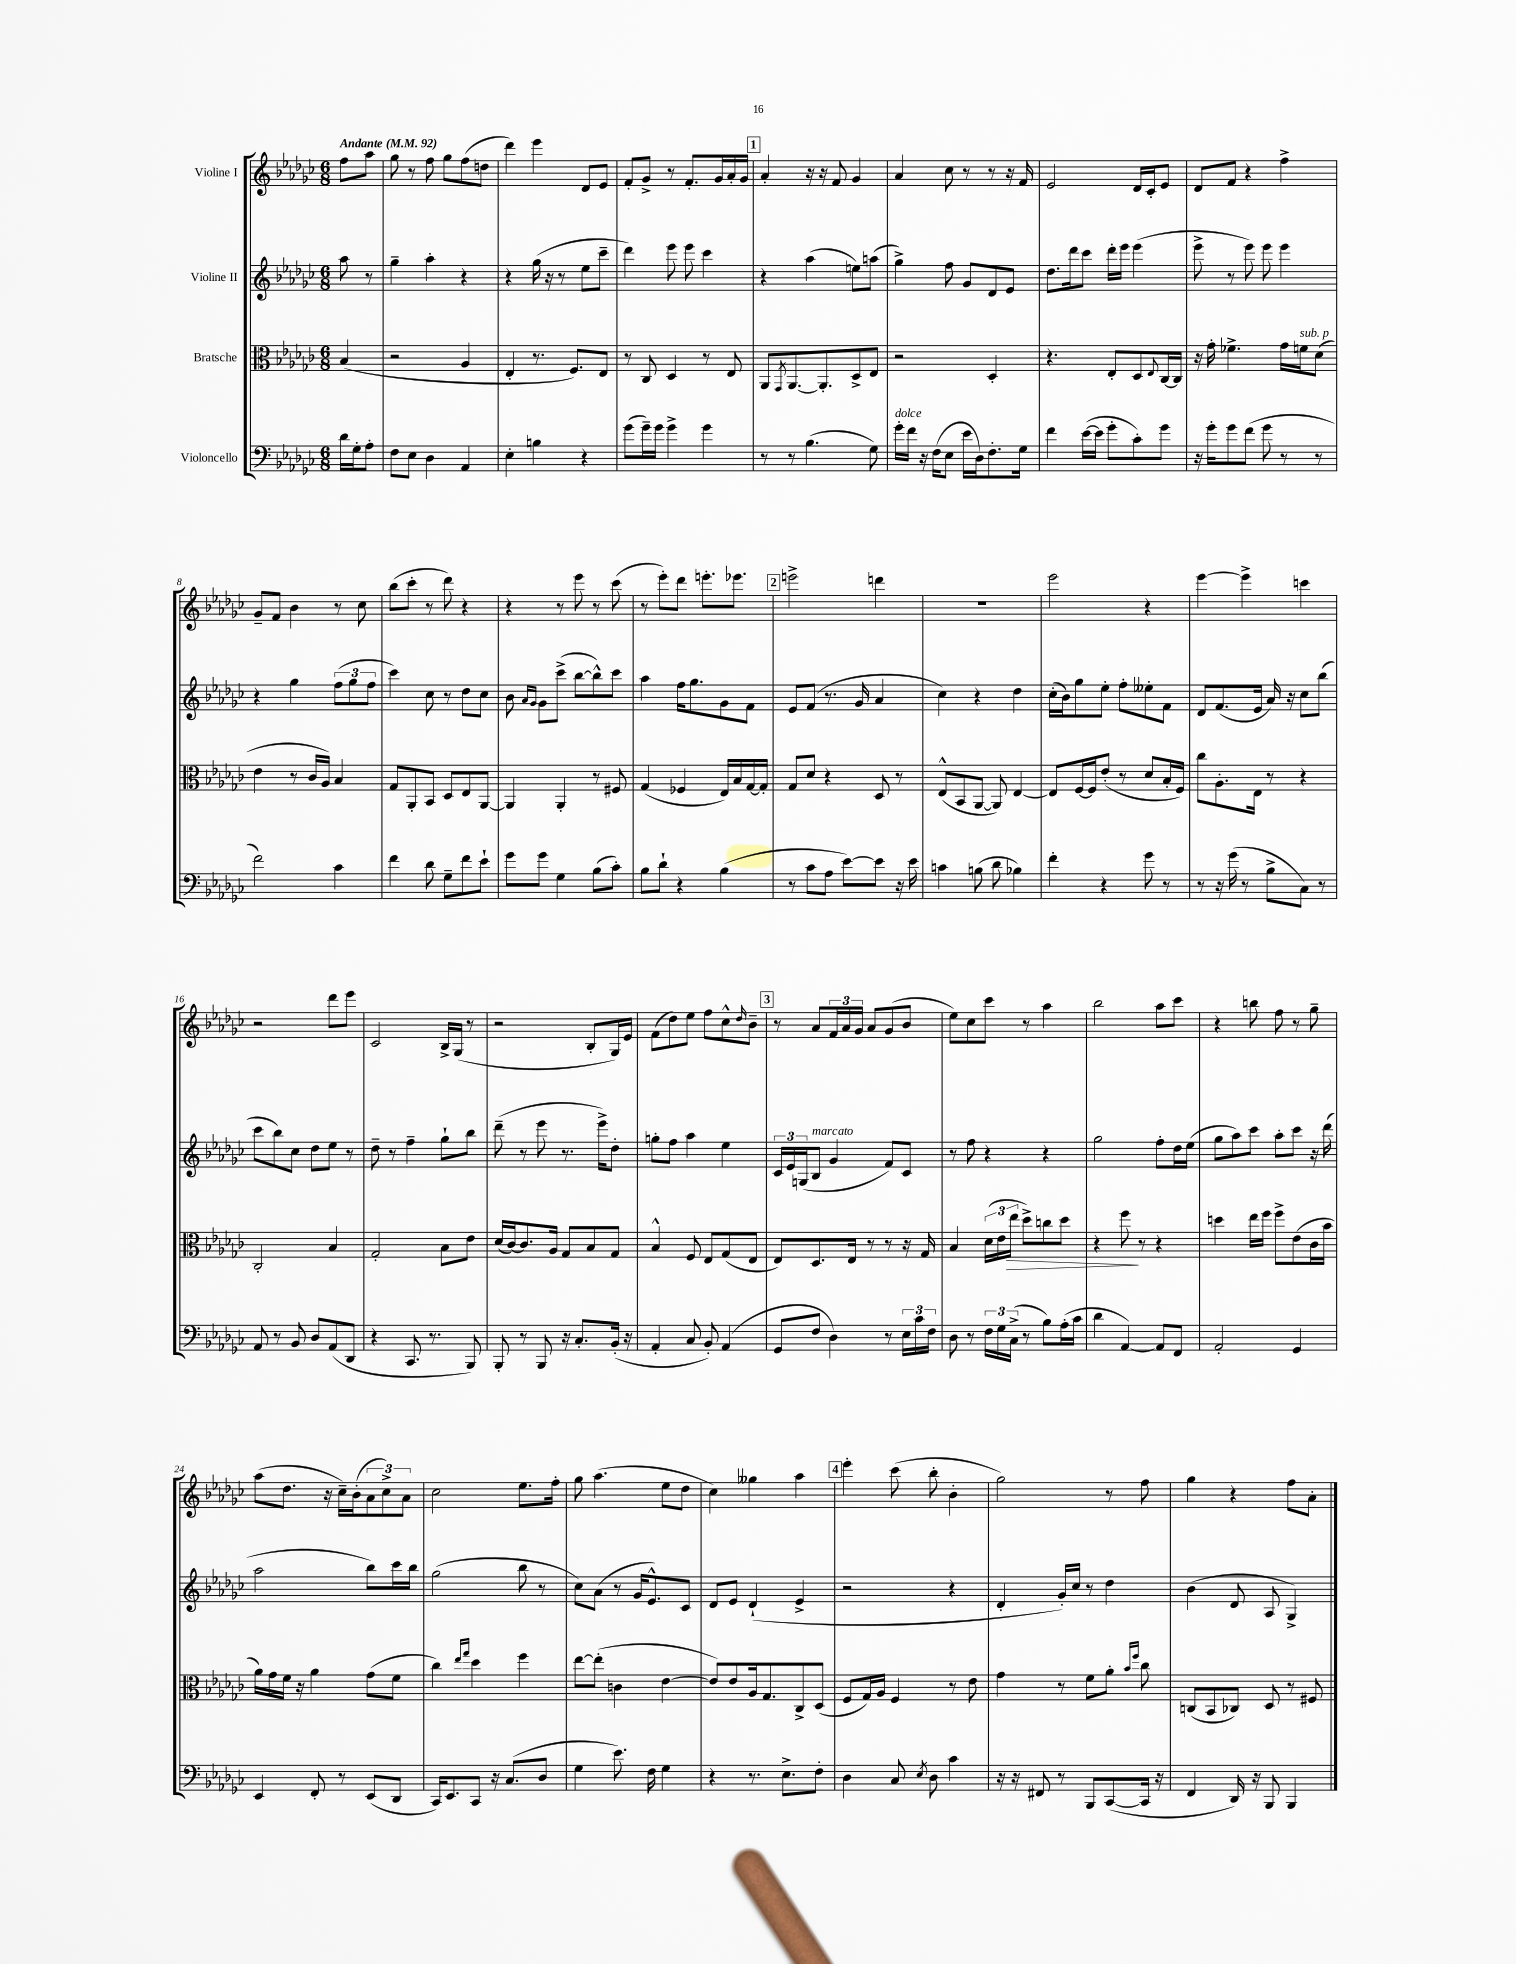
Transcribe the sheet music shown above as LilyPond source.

<<
\new StaffGroup <<
\new Staff = "s0" \with { instrumentName = "Violine I" } {
    \clef treble \key ges \major \numericTimeSignature \time 6/8 \partial 4 \tempo "Andante" 4 = 92
    f''8 aes''8 |
    ges''8 r8 f''8 ges''8 f''8( d''8 |
    des'''4) ees'''4 des'8 ees'8 |
    f'8-. ges'8-> r8 f'8.-. ges'16 aes'16-. ges'16 |
    \mark \markup { \box "1" } aes'4-. r16 r16 f'8 ges'4 |
    aes'4 ces''8 r8 r8 r16 f'16 |
    ees'2 des'16 ces'16-. ees'8 |
    des'8 f'8 r4 f''4-> |
    ges'8-- f'8 bes'4 r8 ces''8 |
    bes''8( ces'''8-. r8 des'''8) r4 |
    r4 r8 ees'''8 r8 ces'''8( |
    r8 ees'''8-.) des'''8 e'''8.-. ees'''8. |
    \mark \markup { \box "2" } e'''2-> d'''4 |
    R2. |
    ees'''2 r4 |
    ees'''4~ ees'''4-> c'''4 |
    r2 des'''8 ees'''8 |
    ces'2 bes16-> ges16( r8 |
    r2 bes8-. ges16) ees'16 |
    f'8( des''8) ees''8 f''8 ces''8-^ \grace { des''16 } bes'8-- |
    \mark \markup { \box "3" } r8 aes'8 \tuplet 3/2 { f'16 aes'16 ges'16 } aes'8 ges'8( bes'8 |
    ees''8) ces''8 ces'''8 r8 aes''4 |
    bes''2 aes''8 ces'''8 |
    r4 b''8 f''8 r8 ges''8-- |
    aes''8( des''8. r16 ces''16--) bes'16-.( \tuplet 3/2 { aes'8 ces''8->) aes'8 } |
    ces''2 ees''8. f''16-. |
    ges''8 aes''4.( ees''8 des''8 |
    ces''4) geses''4 aes''4 |
    \mark \markup { \box "4" } ees'''4-. ces'''8( bes''8-. bes'4-. |
    ges''2) r8 f''8 |
    ges''4 r4 f''8 aes'8-. \bar "|." |
}
\new Staff = "s1" \with { instrumentName = "Violine II" } {
    \clef treble \key ges \major \numericTimeSignature \time 6/8 \partial 4
    aes''8 r8 |
    ges''4-- aes''4-. r4 |
    r4 ges''16( r16 r8 ees''8 ces'''8-- |
    des'''4) ees'''8 ees'''8 ces'''4 |
    \mark \markup { \box "1" } r4 aes''4( e''8) a''8( |
    ges''4->) f''8 ges'8 des'8 ees'8 |
    des''8. des'''16 ces'''8 des'''16-. ees'''16 ees'''4( |
    ees'''8-> r8 ees'''8) ees'''8 ees'''4 |
    r4 ges''4 \tuplet 3/2 { f''8( ges''8 f''8 } |
    ces'''4) ces''8 r8 des''8 ces''8 |
    bes'8 \grace { aes'16 ges'16 } ges'8 ces'''8->( bes''8~ bes''8-^) ces'''8 |
    aes''4 f''16 ges''8. ges'8 f'8 |
    \mark \markup { \box "2" } ees'8 f'8( r8. ges'16 aes'4 |
    ces''4) r4 des''4 |
    ces''16-.( bes'16) ges''8 ees''8-. f''8-. eeses''8-. f'8 |
    des'8 f'8.( ees'16 aes'16) r16 ces''8 bes''8( |
    ces'''8 bes''8) ces''8 des''8 ees''8 r8 |
    des''8-- r8 f''4-- ges''8-! bes''8 |
    des'''8--( r8 ees'''8 r8. ees'''16->) des''8-. |
    g''8-. f''8 aes''4 ees''4 |
    \mark \markup { \box "3" } \tuplet 3/2 { ces'16 ees'16 g16( } bes8^\markup { \italic "marcato" } ges'4 f'8) ces'8 |
    r8 f''8 r4 r4 |
    ges''2 f''8-. des''16 ees''16( |
    ges''8 aes''8) ces'''8 aes''8-. ces'''8 r16 des'''16( |
    aes''2 bes''8) ces'''16 bes''16 |
    ges''2( bes''8 r8 |
    ces''8) aes'8( r8 ges'16 ees'8.-^) ces'8 |
    des'8 ees'8 des'4-!( ees'4-> |
    \mark \markup { \box "4" } r2 r4 |
    des'4-. ges'16-.) ces''16 r8 des''4 |
    bes'4( des'8 aes8 ges4->) \bar "|." |
}
\new Staff = "s2" \with { instrumentName = "Bratsche" } {
    \clef alto \key ges \major \numericTimeSignature \time 6/8 \partial 4
    bes4( |
    r2 aes4 |
    ees4-. r8. f8.) ees8 |
    r8 ces8 des4 r8 ees8 |
    \mark \markup { \box "1" } aes,8 \acciaccatura { ges,8 } aes,8.~ aes,8.-. des8-> ees8 |
    r2 des4-. |
    r4. ees8-. des8 \appoggiatura { ees8 } ces16~ ces16 |
    r16 ges'16-. fes'4.-> ges'16 f'16^\markup { \italic "sub. p" } des'8( |
    ees'4 r8 ces'16 aes16) bes4 |
    ges8 aes,8-. bes,8 des8 ees8 aes,8~ |
    aes,4 aes,4-. r8 fis8 |
    ges4( fes4 ees16) bes16 ges16~ ges16-. |
    \mark \markup { \box "2" } ges8 des'8 r4 des8 r8 |
    ees8-^( bes,8 aes,8~ aes,8) ees4~ |
    ees8 f16~ f16 ees'8-.( r8 des'8 bes16-. f16) |
    ces''8 aes8.-. ees16 r8 r4 |
    ces2-. bes4 |
    ges2-. bes8 ees'8 |
    des'16( ces'16~) ces'8. aes16 ges8 bes8 ges8 |
    bes4-^ f8 ees8 ges8( ees8 |
    \mark \markup { \box "3" } ees8) des8. ees16 r8 r8 r16 ges16 |
    bes4 \tuplet 3/2 { des'16( ees'16 ees''16\> } des''8->) c''8 des''8 |
    r4 f''8\! r8 r4 |
    d''4 ees''16 f''16 f''8-> ees'8( ces'16 bes'16 |
    aes'16) ges'16 f'16 r16 aes'4 ges'8( f'8 |
    ces''4) \grace { ees''16 ges''16 } des''4 f''4 |
    ees''8~ ees''8-.( c'4 ees'4~ |
    ees'8) ees'8 aes16 ges8. ces8-> des8( |
    \mark \markup { \box "4" } f8 ges16) aes16 f4 r8 ees'8 |
    ges'4 r8 f'8 aes'8-. \grace { bes'16 f''16 } ces''8 |
    c8( bes,8 ces8) des8 r8 fis8 \bar "|." |
}
\new Staff = "s3" \with { instrumentName = "Violoncello" } {
    \clef bass \key ges \major \numericTimeSignature \time 6/8 \partial 4
    des'16 ges16-. aes8-. |
    f8 ees8 des4 aes,4 |
    ees4-. b4 r4 |
    ges'8( ges'16--) ges'16 ges'4-> ges'4 |
    \mark \markup { \box "1" } r8 r8 bes4.( ges8) |
    ges'16-.^\markup { \italic "dolce" } f'16 r16 f16( ees8 ees'16 des16) f8.-. ges16 |
    f'4 ees'16~( ees'16 ges'8-. ces'8-.) ges'8 |
    r16 ges'16-. ges'8 f'8( ges'8 r8 r8 |
    f'2) ces'4 |
    f'4 des'8 ges8-- f'8 ees'8-! |
    ges'8 ges'8 ges4 bes8( ces'8-.) |
    bes8 des'8-! r4 bes4( |
    \mark \markup { \box "2" } r8 ces'8 aes8 ees'8~) ees'8 r16 ees'16 |
    c'4 b8( des'8 bes4) |
    f'4-. r4 ges'8 r8 |
    r8 r16 ges'16( r8 bes8-> ces8) r8 |
    aes,8 r8 bes,8 des8 aes,8( des,8 |
    r4 ces,8. r8. bes,,8) |
    bes,,8-. r8 bes,,8 r16 ces8.-. bes,16-.( r16 |
    aes,4-. ces8 bes,8-.) aes,4( |
    \mark \markup { \box "3" } ges,8 f8 des4) r8 \tuplet 3/2 { ees16 ces'16 f16 } |
    des8 r8 \tuplet 3/2 { f16 ges16 ces16->( } r8 bes8) aes16-.( ces'16 |
    des'4 aes,4~) aes,8 f,8 |
    aes,2-. ges,4 |
    ees,4 f,8-. r8 ees,8( des,8 |
    ces,16) ees,8. ces,8 r16 ces8.( des8 |
    ges4 ees'8.) f16 ges4 |
    r4 r8. ees8.-> f8-. |
    \mark \markup { \box "4" } des4 ces8 \acciaccatura { ees8 } des8 ces'4 |
    r16 r16 fis,8 r8 bes,,8 ces,8~( ces,16 r16 |
    f,4 des,16) r16 bes,,8 bes,,4 \bar "|." |
}
>>
>>
